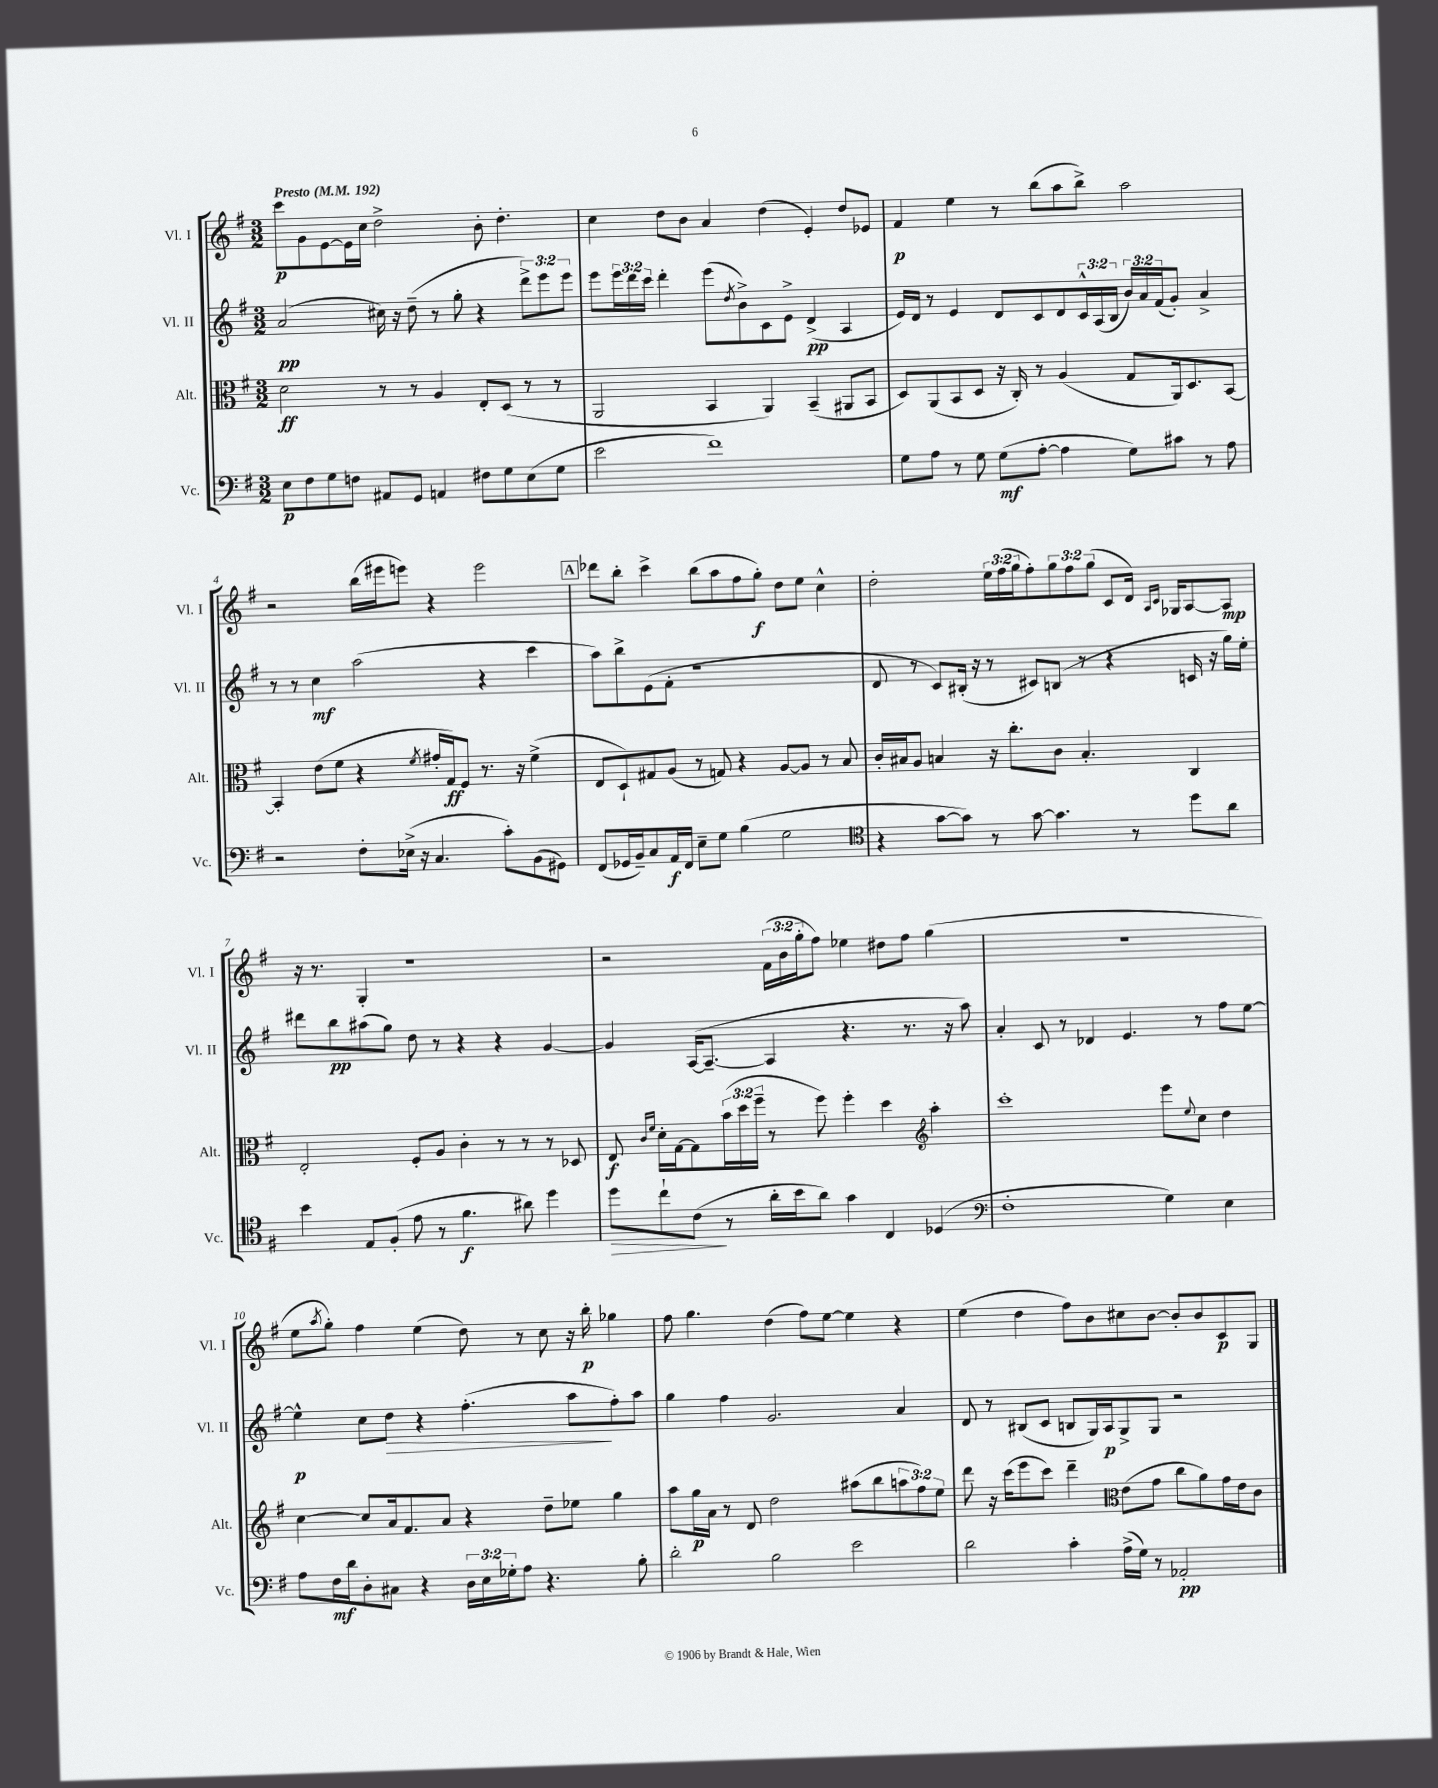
<<
\new StaffGroup <<
\new Staff = "s0" \with { instrumentName = "Vl. I" shortInstrumentName = "Vl. I" } {
    \clef treble \key g \major \numericTimeSignature \time 3/2 \override Staff.TupletNumber.text = #tuplet-number::calc-fraction-text \tempo "Presto" 4 = 192
    c'''8\p g'8 e'8~ e'16 c''16 d''2-> b'8-. d''4.-. |
    c''4 d''8 b'8 a'4 d''4( e'4-.) d''8 ees'8 |
    fis'4\p e''4 r8 b''8( a''8 b''8->) a''2 |
    r2 b''16( eis'''16 e'''8) r4 e'''2 |
    \mark \markup { \box "A" } des'''8 b''8-. c'''4-> b''8( a''8 fis''8 g''8-.\f) d''8 e''8 c''4-^ |
    d''2-. \tuplet 3/2 { e''16 fis''16( g''16 } fis''8-.) \tuplet 3/2 { g''8 fis''8 g''8( } c'8 d'16) \grace { a16 c'16 } ges16 a8~ a8\mp |
    r16 r8. g4-. r1 |
    r2 \tuplet 3/2 { fis'16( b'16 g''16-. } fis''8) ees''4 dis''8 fis''8 g''4( |
    R1. |
    e''8 \acciaccatura { a''8 } g''8-.) fis''4 e''4( d''8) r8 c''8 r16 b''16-.\p ges''4 |
    fis''8 g''4. d''4( fis''8) e''8~ e''4 r4 |
    e''4( d''4 fis''8) b'8 cis''8 b'8~ b'8-. b'8 c'8\p g8 \bar "|." |
}
\new Staff = "s1" \with { instrumentName = "Vl. II" shortInstrumentName = "Vl. II" } {
    \clef treble \key g \major \numericTimeSignature \time 3/2 \override Staff.TupletNumber.text = #tuplet-number::calc-fraction-text
    a'2\pp( cis''16) r16 d''8--( r8 g''8-. r4 \tuplet 3/2 { d'''8->) e'''8 e'''8 } |
    e'''8 \tuplet 3/2 { e'''16 d'''16 c'''16 } d'''4-. e'''8( \acciaccatura { d''8 } b'8->) c'8 e'8-> d'4->\pp( a4 |
    e'16) d'16 r8 e'4 d'8 c'8 d'8 \tuplet 3/2 { c'16-^ a16( b16 } \tuplet 3/2 { b'16) a'16 fis'16( } g'8-.) a'4-> |
    r8 r8 c''4\mf a''2( r4 c'''4 |
    \mark \markup { \box "A" } a''8) b''8-> e'8( fis'8-. r1 |
    d'8 r8 c'8) bis16-.( r16 r8 cis'8) b8( r8 r4 c'16 r16 g''16) e''16-. |
    dis'''8 b''8\pp ais''8( g''8) d''8 r8 r4 r4 g'4~ |
    g'4 a16~( a8.~-- a4 r4. r8. r16 a''8) |
    a'4-. c'8 r8 des'4 e'4. r8 fis''8 e''8~ |
    e''4-^\p c''8 d''8\> r4 fis''4.-.( a''8\! fis''8-.) a''8 |
    g''4 fis''4 g'2. a'4 |
    d'8 r8 bis8( c'8 b8 g16) a16\p g8-> g8 r2 \bar "|." |
}
\new Staff = "s2" \with { instrumentName = "Alt." shortInstrumentName = "Alt." } {
    \clef alto \key g \major \numericTimeSignature \time 3/2 \override Staff.TupletNumber.text = #tuplet-number::calc-fraction-text
    d'2\ff r8 r8 a4 e8-. d8( r8 r8 |
    a,2 b,4 a,4) b,4--( ais,8 b,8 |
    d8) a,8( b,8 d8 r16 c16-.) r8 a4( g8 a,16) d8. b,8~ |
    b,4-. e'8( fis'8 r4 \acciaccatura { fis'8 } gis'16-. g16\ff) fis8 r8. r16 fis'4->( |
    \mark \markup { \box "A" } e8 d8-!) gis8 a8( r8 g8) r4 a8~ a8 r8 b8 |
    c'16-. bis16 a8 b4 r16 c''8.-. c'8 b4.-. c4 |
    e2-. fis8-. a8 c'4-. r8 r8 r8 des8 |
    e8\f \grace { c'16 fis'16 } d'16-. g16~ g8 \tuplet 3/2 { b'16( d''16 fis''16-- } r8 fis''8) fis''4-. d''4 \clef treble a''4-. |
    c'''1-. e'''8 \appoggiatura { e''8 } c''8 d''4 |
    c''4~ c''8 a'16 fis'8. a'8 r4 d''8-- ees''8 g''4 |
    a''8 g''16\p a'16 r8 d'8 d''2 ais''8( b''8 \tuplet 3/2 { a''8 fis''8) e''8 } |
    d'''8 r16 c'''16( e'''8 c'''8) d'''4-- \clef alto e'8( g'8 c''8 a'8) g'16 e'16 c'8 \bar "|." |
}
\new Staff = "s3" \with { instrumentName = "Vc." shortInstrumentName = "Vc." } {
    \clef bass \key g \major \numericTimeSignature \time 3/2 \override Staff.TupletNumber.text = #tuplet-number::calc-fraction-text
    e8\p fis8 g8 f8 ais,8 g,8 a,4 fis8 g8 e8( g8 |
    e'2 fis'1) |
    g8 a8 r8 g8 g8\mf( a8~-. a4 g8) cis'8 r8 a8 |
    r2 fis8-. ees16->( r16 c4. c'8-.) b,8( gis,8) |
    \mark \markup { \box "A" } fis,8( ges,16 b,16--) c8 a,16\f fis,16 e8-- g8 b4( g2 |
    \clef tenor r4 g'8~ g'8) r8 g'8~ g'4. r8 d''8 a'8 |
    b'4 e8 fis8-.( e'8 r8 fis'4.\f ais'8) d''4 |
    d''8\> c''8-! c'8\!( r8 a'16-. b'16 a'8) g'4 c4 des4( |
    \clef bass fis1-. g4) e4 |
    a8 fis16\mf d'16 d8-. cis8 r4 \tuplet 3/2 { d16 e16 ges16-. } a8 r4. b8-. |
    d'2-. b2 e'2 |
    d'2 c'4-. a16->( g16) r8 aes,2-.\pp \bar "|." |
}
>>
>>
